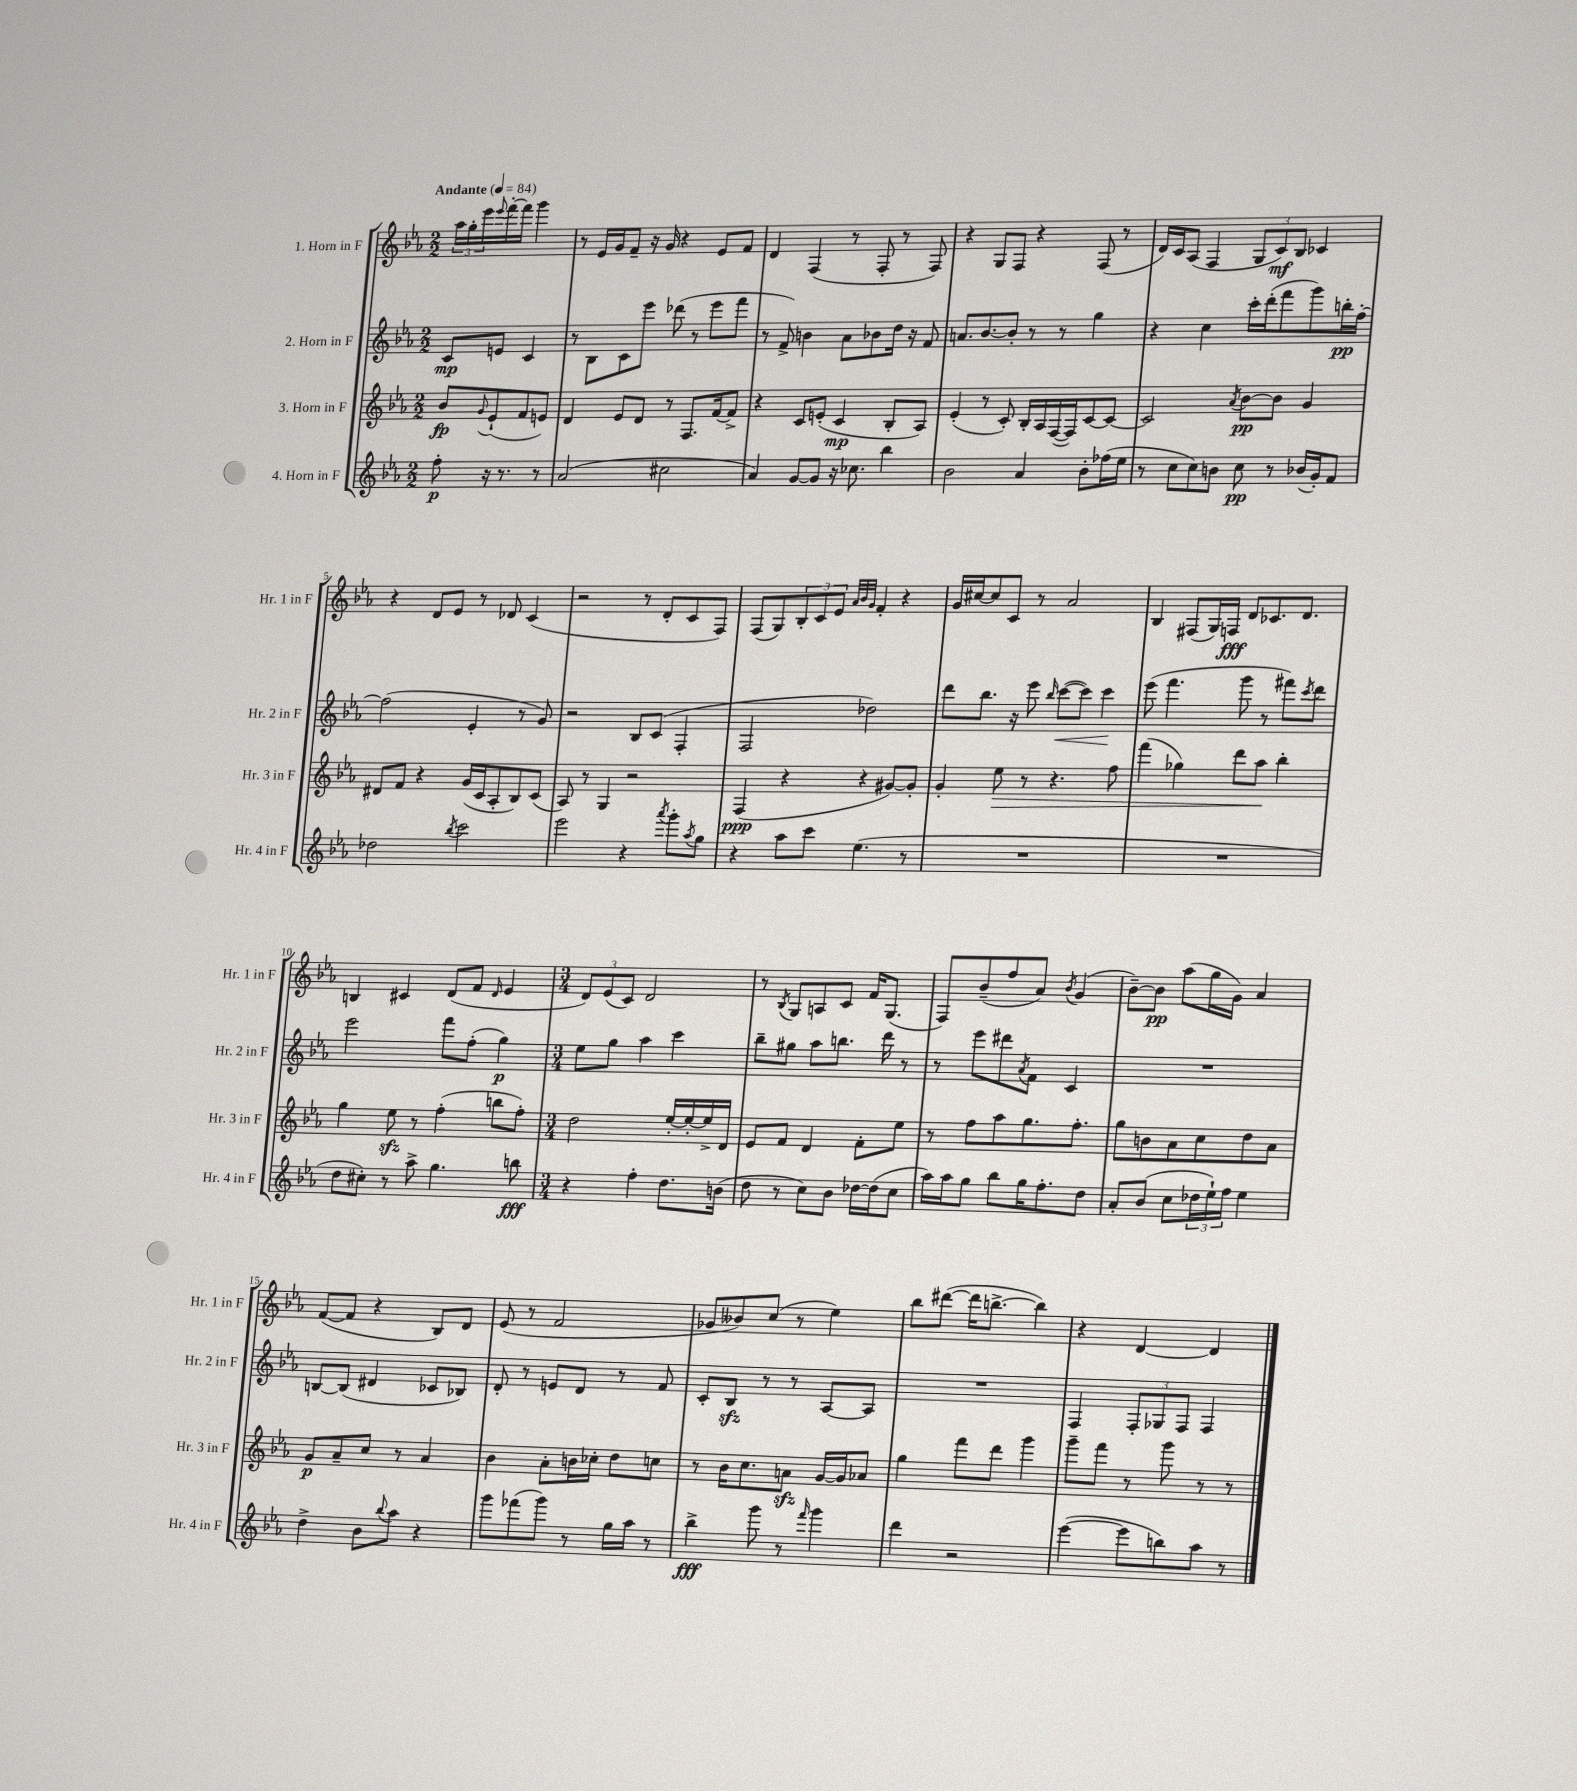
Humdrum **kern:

**kern	**kern	**kern	**kern
*staff4	*staff3	*staff2	*staff1
*clefG2	*clefG2	*clefG2	*clefG2
*k[b-e-a-]	*k[b-e-a-]	*k[b-e-a-]	*k[b-e-a-]
*M2/2	*M2/2	*M2/2	*M2/2
*MM84	*MM84	*MM84	*MM84
8ff'\	8b-/L	8c/L	24aa-\LL
.	.	.	24gg'\
.	.	.	24eee-\
.	8qqg/	.	8qqeee-/
16r	(8e-`/	8e/J	[16fff'\
8.r	.	.	16fff\]JJ
.	8f/	4c/	4ggg\
8r	8e/J)	.	.
=	=	=	=
(2a-/	4d/	8r	8r
.	.	8B-\L	16e-/LL
.	.	.	16g/J
.	8e-/L	8c\	8f~/J
.	8d/J	8eee-\J	16r
.	.	.	16g/
2cc#\	8r	(8ddd-\	4r
.	8.F/L	8r	.
.	.	8eee-\L	8e-/L
.	[16f/k	.	.
.	8f^/]J	8fff\J	8f/J
=	=	=	=
4a-/)	4r	8r	4d/
.	.	8f^/)	.
[8g/L	8c/L	4b\	(4F/
8g/]J	(8e'/J	.	.
16r	4c/	8a-\L	8r
8.cc-\	.	.	.
.	.	8b-\	8F'/
4bb-\	8B-'/L	16dd\Jk	8r
.	.	16r	.
.	8A-/J)	8f/	8F/)
=	=	=	=
2b-\	(4e-'/	8.a/L	4r
.	.	[8.b-/	.
.	8r	.	8G/L
.	8c'/)	8b-'/]J	8F/J
4a-/	16B-'/LL	8r	4r
.	16A-/	.	.
.	([16F/	8r	.
.	16F/]J)	.	.
8b-'\L	[8c/	4gg\	(8F/
(16ff-\L	8c/_J	.	8r
16ee-\JJ	.	.	.
=	=	=	=
8r	2c/]	4r	16d/LL)
.	.	.	16c/J
8cc\L	.	.	(8A-/J
8cc\)	.	4cc\	4F/
8b\J	.	.	.
.	8qa-/	.	.
8cc\	[8b-\L	16ccc'\LL	12G/L
.	.	(16ddd'\J	.
.	.	.	12c/)
8r	8b-\]J	8fff\	.
.	.	.	12B-/J
(16b-/LL	4g/	8ggg\)	4c-/
16g'/J)	.	.	.
8f/J	.	16bb'\L	.
.	.	[16ff'\JJ	.
=	=	=	=
2dd-\	8d#/L	(2ff\]	4r
.	8f/J	.	.
.	4r	.	8d/L
.	.	.	8e-/J
8qbb-/	.	.	.
2ccc\	(16g/LL	4e-'/	8r
.	16c/J	.	.
.	8A-'/	.	8d-/
.	8B-/)	8r	(4c/
.	(8c/J	8g/)	.
=	=	=	=
2eee-\	8A-/)	2r	2r
.	8r	.	.
.	4G/	.	.
4r	2r	8B-/L	8r
.	.	(8c/J	8d'/L
8qaaa-/	.	.	.
8ggg'\L	.	4F'/	8c/
8qaa-/	.	.	.
8gg\J	.	.	8F/J)
=	=	=	=
4r	(4F/	2F/	(8F/L
.	.	.	8G/)
8aa-\L	4r	.	12B-'/
.	.	.	12c/
8ccc\J	.	.	.
.	.	.	12e-/J
.	.	.	32qqa-/LLL
.	.	.	32qqb-/
.	.	.	32qqg/JJJ
(4.ee-\	4r	2dd-\)	4f'/
.	[8g#/L)	.	4r
8r	8g#'/]J	.	.
=	=	=	=
1r	4g'/	8ddd\L	16g/LL
.	.	.	[16cc#/J
.	.	8.bb-\J	8cc#/]
.	8ee-\	.	8c/J
.	.	16r	.
.	8r	8eee-\	8r
.	.	16qqbb-/	.
.	4.r	([8ccc\L	2a-/
.	.	8ccc\]J)	.
.	.	4ccc\	.
.	8ff\	.	.
=	=	=	=
1r	(4fff\	(8eee-\	4B-/
.	.	4.fff\	.
.	4gg-\)	.	(8F#/L
.	.	.	16G/L)
.	.	.	16F/JJ
.	8ddd\L	8ggg\	8d/L
.	8aa-\J	8r	8.c-/
.	4bb-'\	8fff#\L)	.
.	.	.	8.d/J
.	.	8qccc/	.
.	.	8ddd\J	.
=	=	=	=
8dd\L	4gg\	2eee-\	4B/
8cc#'\J)	.	.	.
8r	8ee-\	.	4c#/
8aa-^\	8r	.	.
4.gg\	(4ff'\	8fff\L	(8d/L
.	.	(8ff'\J	8f/J
.	.	.	16qqd/
.	8bb\L	4gg\)	4e-/
8bb\	8ff'\J)	.	.
=	=	=	=
*M3/4	*M3/4	*M3/4	*M3/4
4r	2dd\	8ee-\L	12d/L)
.	.	.	(12e-/
.	.	8gg\J	.
.	.	.	12c/J)
4ff'\	.	4aa-\	2d/
8.dd\L	[16ee-'/LL	4ccc\	.
.	16ee-'/_	.	.
.	16ee-^/]	.	.
(16b\Jk	16d/JJ	.	.
=	=	=	=
8dd\	8e-/L	8bb-~\L	8r
.	.	.	8qB-/
8r	8f/J	8gg#\J	8G/L
8cc\L)	4d/	8aa-\L	8A/
8b-\J	.	8.bb\J	8c/J
[16dd-\LL	8f'\L	.	16f/LK
(16dd-\]J	.	16ddd\	(8.G/J
8cc\J	8ee-\J	8r	.
=	=	=	=
16aa-\LL)	8r	8r	8F/L)
16aa-\J	.	.	.
8gg\J	8ff\L	8eee-\L	(8b-~/
8bb-\L	8aa-\	8ddd#\	8ff/
.	.	8qa-/	.
16gg\K	8.gg\	8f\J	8a-/J)
8.ff'\	.	.	.
.	.	.	8qb-/
.	.	4c/	(4g/
.	8.ff'\J	.	.
8dd\J	.	.	.
=	=	=	=
8a-'/L	8gg\L	2.r	[8b-~\L)
(8b-/J	8b\	.	8b-\]J
8cc\L	8a-\	.	(8aa-\L
24dd-\L	8cc\	.	16gg\L
24ee-`\)	.	.	.
.	.	.	16g\JJ)
24ff\JJ	.	.	.
4ee-\	8dd\	.	4a-/
.	8a-\J	.	.
=	=	=	=
4dd^\	8g/L	[8B/L	([8f/L
.	8a-~/	(8B/]J	8f/]J
8b-\L	8cc/J	4d#/	4r
8qqbb-/	.	.	.
8aa-\J	8r	.	.
4r	4a-/	8c-/L	8B-/L)
.	.	8B-/J)	8d/J
=	=	=	=
8ggg\L	4b-\	8d'/	(8e-/
(8fff-\	.	8r	8r
8ggg\J)	8a-'\L	8e/L	2f/
8r	16b\L	8d/J	.
.	16cc-'\JJ	.	.
16gg\LL	8dd\L	8r	.
16aa-\JJ	.	.	.
8r	8cc\J	8f/	.
=	=	=	=
4bb-^\	8r	8c'/L	8g-/L
.	16b-\LK	8B-/J	8b--/)
.	8.cc\	.	.
8ggg\	.	8r	(8cc/J
8r	8a\J	8r	8r
16qqfff/	.	.	.
4ggg\	[16g/LL	[8A-/L	4ee-\)
.	16g/]J	.	.
.	8a-/J	8A-/]J	.
=	=	=	=
4ddd\	4gg\	2.r	8bb-\L
.	.	.	([8ddd#\J
2r	8fff\L	.	16ddd#\]LK
.	.	.	[8.bb^\J
.	8ddd\J	.	.
.	4ggg\	.	4bb\])
=	=	=	=
([4eee-\	8ggg~\L	4F/	4r
.	8fff\J	.	.
8eee-\]L	8r	12F'/L	[4d/
.	.	12G-/	.
8bb\)	8ggg\	.	.
.	.	12F/J	.
8aa-\J	8r	4F/	4d/]
8r	8r	.	.
==	==	==	==
*-	*-	*-	*-
